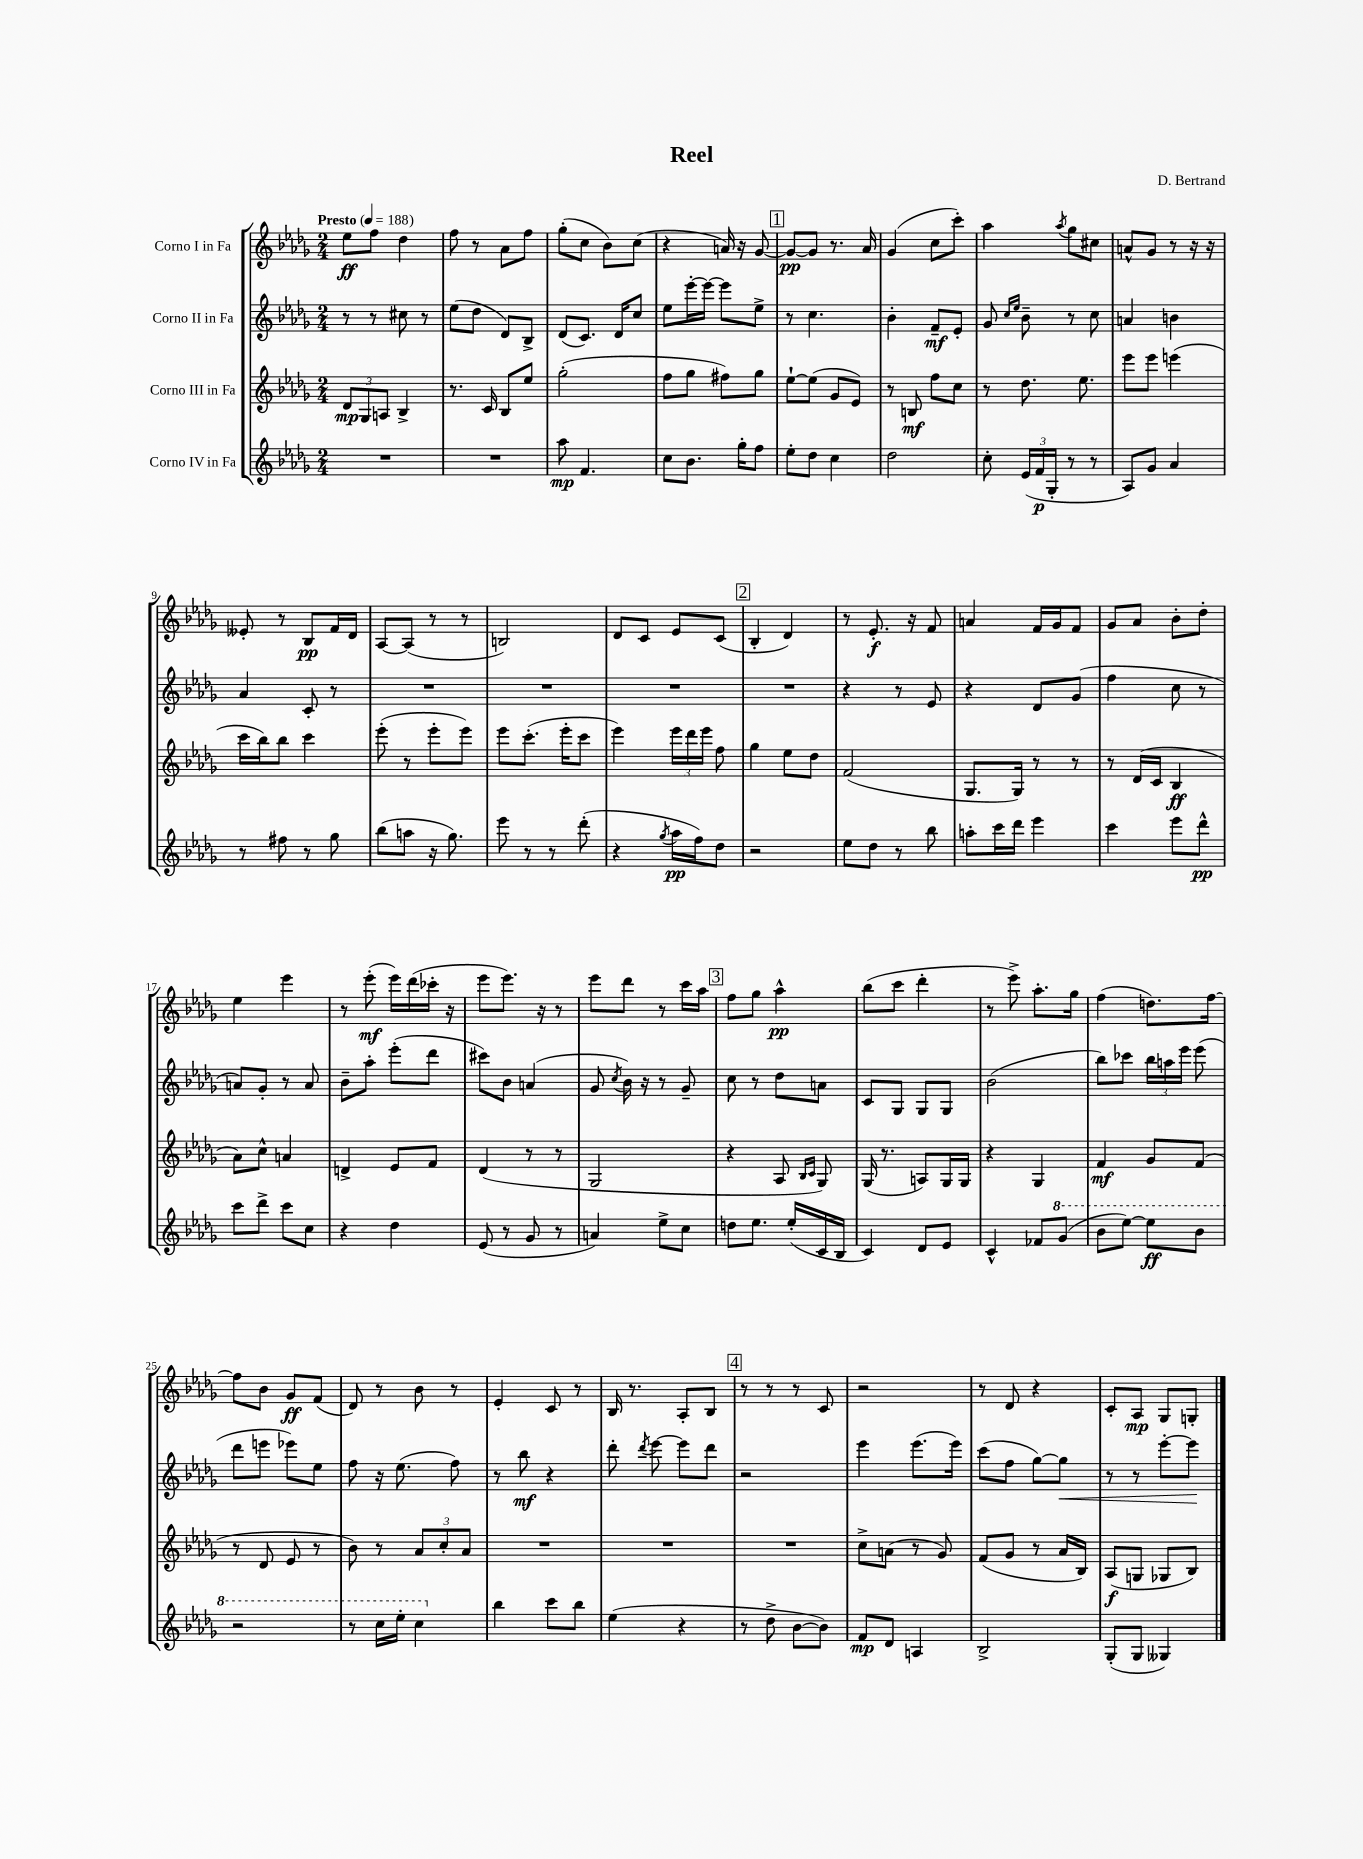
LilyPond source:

\header { title = "Reel" composer = "D. Bertrand" }
<<
\new StaffGroup <<
\new Staff = "s0" \with { instrumentName = "Corno I in Fa" } {
    \clef treble \key des \major \numericTimeSignature \time 2/4 \tempo "Presto" 4 = 188
    \autoBeamOff ees''8[\ff f''8] des''4 |
    f''8 r8 aes'8[ f''8] |
    ges''8[-.( c''8] bes'8[) c''8]( |
    r4 a'16) r16 ges'8~ |
    \mark \markup { \box "1" } ges'8[~\pp ges'8] r8. aes'16 |
    ges'4( c''8[ c'''8]-.) |
    aes''4 \acciaccatura { aes''8 } ges''8[ cis''8] |
    a'8[-^ ges'8] r8 r16 r16 |
    eeses'8-. r8 bes8[\pp f'16 des'16] |
    aes8[~ aes8]( r8 r8 |
    b2) |
    des'8[ c'8] ees'8[ c'8]( |
    \mark \markup { \box "2" } bes4-. des'4) |
    r8 ees'8.-.\f r16 f'8 |
    a'4 f'16[ ges'16 f'8] |
    ges'8[ aes'8] bes'8[-. des''8]-. |
    ees''4 ees'''4 |
    r8 ees'''8-.\mf( ees'''16[) des'''16( ces'''16]-. r16 |
    ees'''8[ ees'''8.]) r16 r8 |
    ees'''8[ des'''8] r8 c'''16[ aes''16] |
    \mark \markup { \box "3" } f''8[ ges''8] aes''4-^\pp |
    bes''8[( c'''8] des'''4-. |
    r8 ees'''8->) aes''8.[-. ges''16] |
    f''4( d''8.[) f''16]~ |
    f''8[ bes'8] ges'8[\ff f'8]( |
    des'8) r8 bes'8 r8 |
    ees'4-. c'8 r8 |
    bes16 r8. aes8[-. bes8] |
    \mark \markup { \box "4" } r8 r8 r8 c'8 |
    r2 |
    r8 des'8 r4 |
    c'8[-. aes8]\mp ges8[ g8]-. \bar "|." |
}
\new Staff = "s1" \with { instrumentName = "Corno II in Fa" } {
    \clef treble \key des \major \numericTimeSignature \time 2/4
    \autoBeamOff r8 r8 cis''8 r8 |
    ees''8[( des''8] des'8[) bes8]-> |
    des'8[( c'8.]) des'16[ c''8] |
    ees''8[ ees'''16~-. ees'''16]~ ees'''8[ ees''8]-> |
    \mark \markup { \box "1" } r8 c''4. |
    bes'4-. f'8[--\mf ees'8]-. |
    ges'8 \grace { c''16[ ees''16] } bes'8-- r8 c''8 |
    a'4 b'4 |
    aes'4 c'8-. r8 |
    R2 |
    R2 |
    R2 |
    \mark \markup { \box "2" } R2 |
    r4 r8 ees'8 |
    r4 des'8[ ges'8]( |
    f''4 c''8 r8 |
    a'8[) ges'8]-. r8 a'8 |
    bes'8[-- aes''8]-. ees'''8[-.( des'''8] |
    cis'''8[) bes'8] a'4( |
    ges'8 \acciaccatura { c''8 } bes'16) r16 r8 ges'8-- |
    \mark \markup { \box "3" } c''8 r8 des''8[ a'8] |
    c'8[ ges8] ges8[ ges8] |
    bes'2( |
    bes''8[) ces'''8] \tuplet 3/2 { bes''16[ a''16 ees'''16] } ees'''8( |
    des'''8[ e'''8] ees'''8[) ees''8] |
    f''8 r16 ees''8.( f''8) |
    r8 bes''8\mf r4 |
    des'''8-. \acciaccatura { des'''8 } ees'''8~ ees'''8[ des'''8] |
    \mark \markup { \box "4" } r2 |
    ees'''4 ees'''8.[( ees'''16]) |
    c'''8[( f''8] ges''8[~) ges''8]\< |
    r8 r8 ees'''8[~-. ees'''8]\! \bar "|." |
}
\new Staff = "s2" \with { instrumentName = "Corno III in Fa" } {
    \clef treble \key des \major \numericTimeSignature \time 2/4
    \autoBeamOff \tuplet 3/2 { des'8[\mp ges8 a8] } bes4-> |
    r8. c'16 bes8[ ees''8] |
    ges''2-.( |
    f''8[ ges''8] fis''8[) ges''8] |
    \mark \markup { \box "1" } ees''8[~-! ees''8]( ges'8[ ees'8]) |
    r8 b8\mf f''8[ c''8] |
    r8 des''8. ees''8. |
    ees'''8[ ees'''8] e'''4( |
    c'''16[ bes''16) bes''8] c'''4 |
    ees'''8-.( r8 ees'''8[-. ees'''8]) |
    ees'''8[ c'''8.]-.( ees'''16[-. c'''8] |
    ees'''4) \tuplet 3/2 { ees'''16[ des'''16 ees'''16] } f''8 |
    \mark \markup { \box "2" } ges''4 ees''8[ des''8] |
    f'2( |
    ges8.[ ges16]) r8 r8 |
    r8 des'16[( c'16] bes4\ff |
    aes'8[) c''8]-^ a'4 |
    d'4-> ees'8[ f'8] |
    des'4( r8 r8 |
    ges2 |
    \mark \markup { \box "3" } r4 aes8 \grace { bes16[ c'16] } ges8) |
    ges16( r8. a8[) ges16 ges16] |
    r4 ges4 |
    f'4\mf ges'8[ f'8]( |
    r8 des'8 ees'8 r8 |
    bes'8) r8 \tuplet 3/2 { aes'8[ c''8-. aes'8] } |
    R2 |
    R2 |
    \mark \markup { \box "4" } R2 |
    c''8[-> a'8]( r8 ges'8) |
    f'8[( ges'8] r8 aes'16[ bes16]) |
    aes8[\f( g8] ges8[ bes8]) \bar "|." |
}
\new Staff = "s3" \with { instrumentName = "Corno IV in Fa" } {
    \clef treble \key des \major \numericTimeSignature \time 2/4
    \autoBeamOff R2 |
    R2 |
    aes''8\mp f'4. |
    c''8[ bes'8.] ges''16[-. f''8] |
    \mark \markup { \box "1" } ees''8[-. des''8] c''4 |
    des''2 |
    c''8-. \tuplet 3/2 { ees'16[( f'16\p ges16]-. } r8 r8 |
    aes8[) ges'8] aes'4 |
    r8 fis''8 r8 ges''8 |
    bes''8[( a''8] r16 ges''8.) |
    ees'''8 r8 r8 des'''8-.( |
    r4 \acciaccatura { ges''8 } aes''16[\pp f''16) des''8] |
    \mark \markup { \box "2" } r2 |
    ees''8[ des''8] r8 bes''8 |
    a''8[-. c'''16 des'''16] ees'''4 |
    c'''4 ees'''8[ des'''8]-^\pp |
    c'''8[ des'''8]-> c'''8[ c''8] |
    r4 des''4 |
    ees'8( r8 ges'8 r8 |
    a'4) ees''8[-> c''8] |
    \mark \markup { \box "3" } d''8[ ees''8.] ees''16[-.( c'16 bes16] |
    c'4) des'8[ ees'8] |
    c'4-^ fes'8[ \ottava #1 ges''8]( |
    bes''8[ ees'''8]~) ees'''8[\ff bes''8] |
    r2 |
    r8 c'''16[ ees'''16]-. c'''4 \ottava #0 |
    bes''4 c'''8[ bes''8] |
    ees''4( r4 |
    \mark \markup { \box "4" } r8 des''8-> bes'8[~ bes'8]) |
    f'8[\mp des'8] a4 |
    bes2-> |
    ges8[-.( ges8] geses4) \bar "|." |
}
>>
>>
